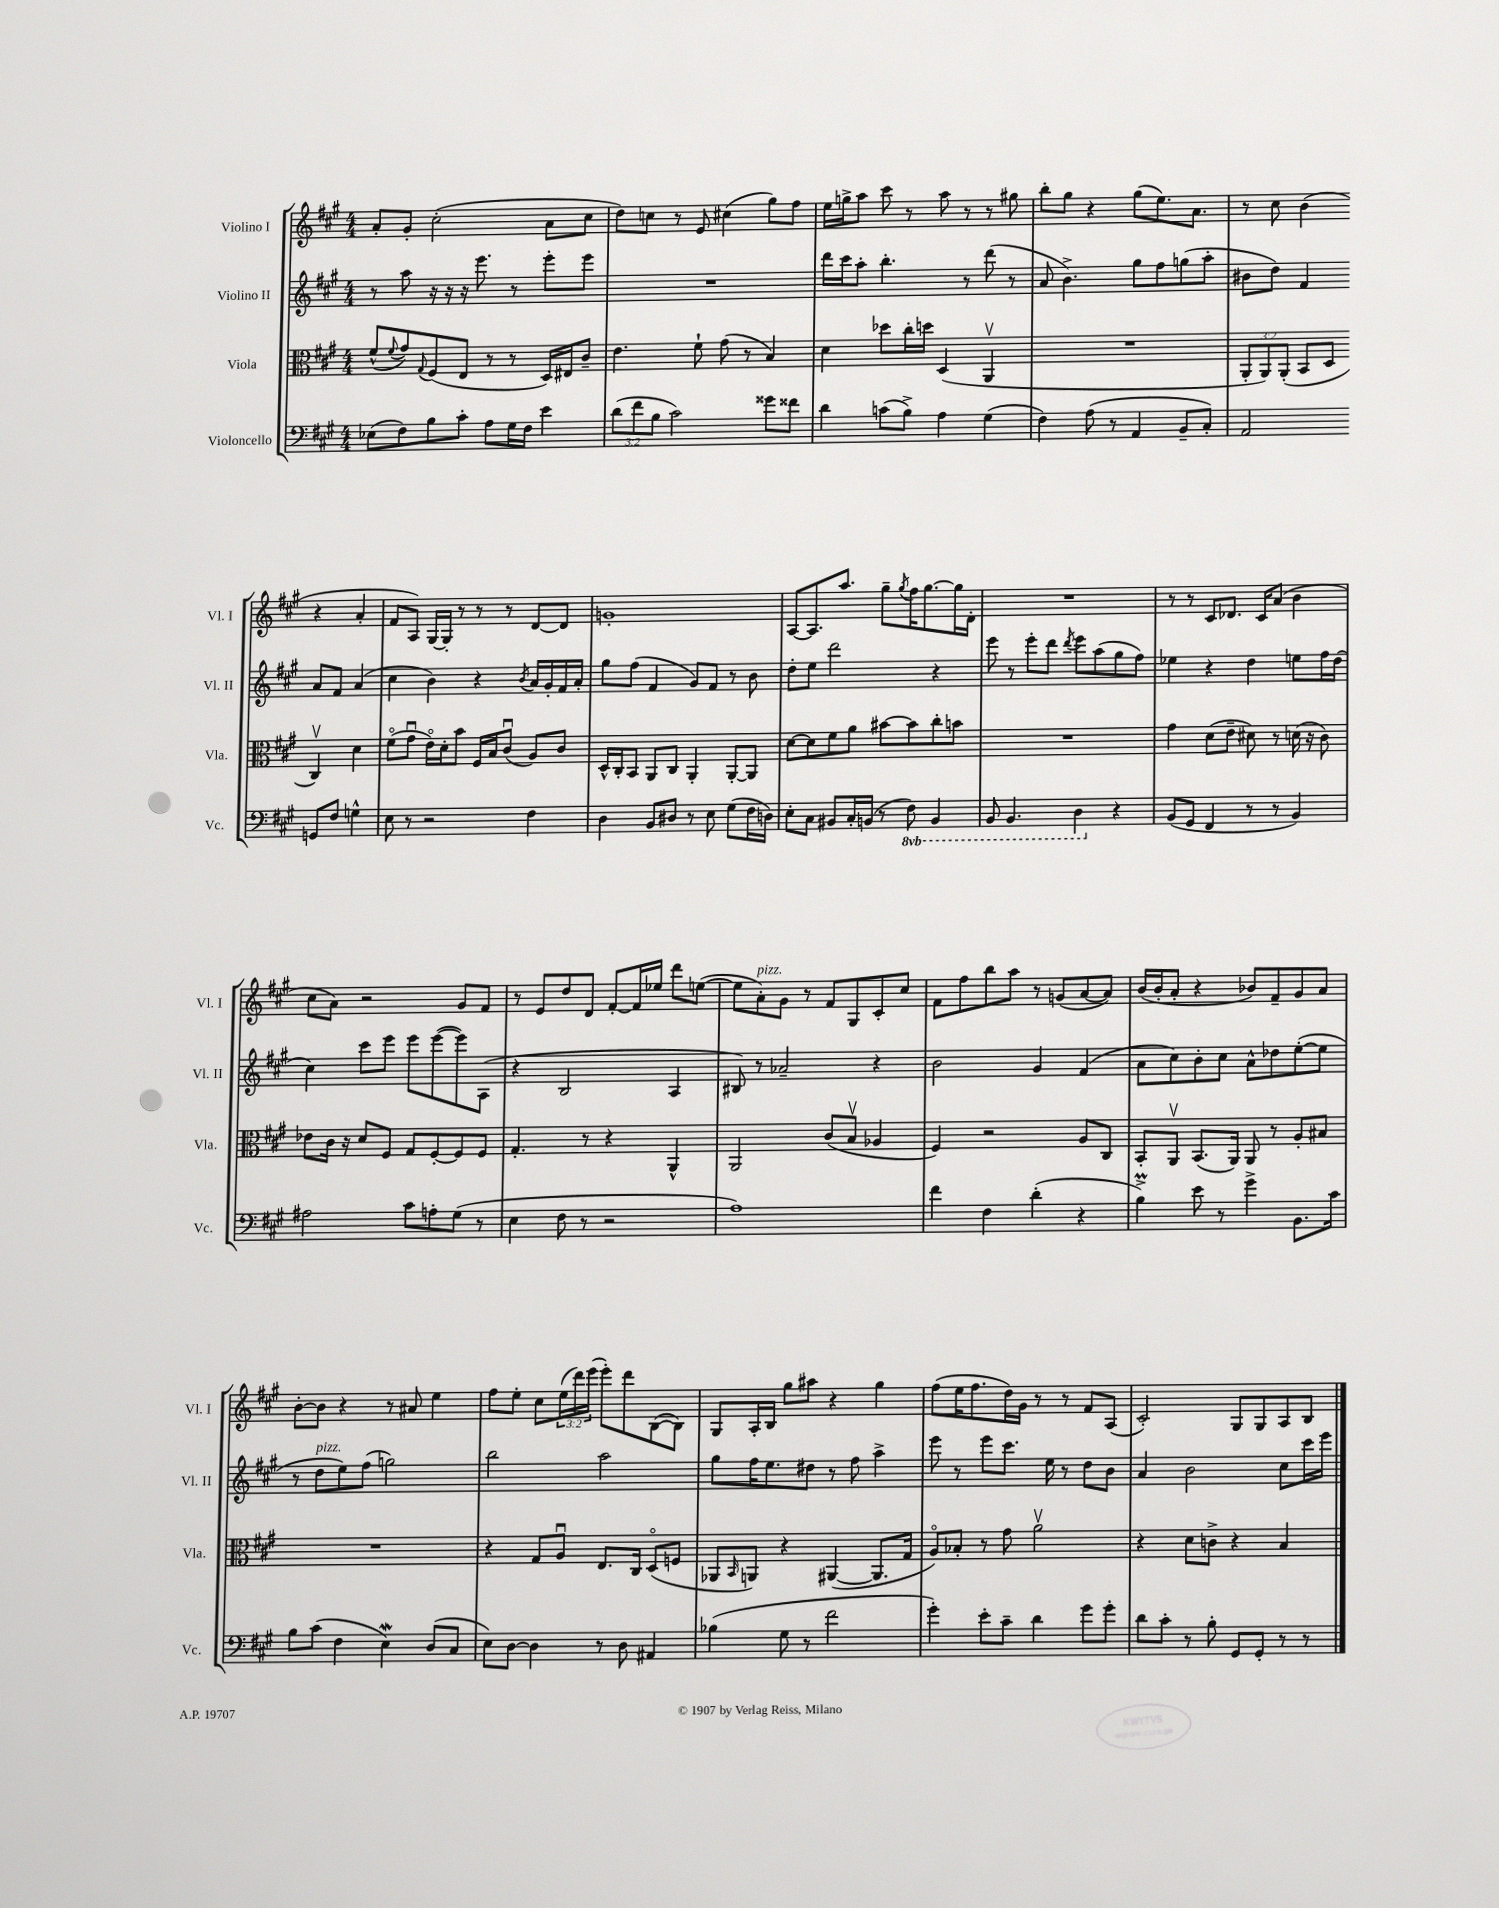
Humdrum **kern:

**kern	**kern	**kern	**kern
*part4	*part3	*part2	*part1
*staff4	*staff3	*staff2	*staff1
*I"Violoncello	*I"Viola	*I"Violino II	*I"Violino I
*I'Vc.	*I'Vla.	*I'Vl. II	*I'Vl. I
*clefF4	*clefC3	*clefG2	*clefG2
*k[f#c#g#]	*k[f#c#g#]	*k[f#c#g#]	*k[f#c#g#]
*M4/4	*M4/4	*M4/4	*M4/4
=1	=1	=1	=1
(8E-X\L	(8f#^^/L	8r	8a'/L
.	8qqf#/	.	.
8F#\)	8g#/)	8aa\	8g#'/J
.	8qqG#/	.	.
8B\	(8F#/	16r	(2cc#'\
.	.	16r	.
8c#'\J	8E/J	16r	.
.	.	8.eee\	.
8A\L	8r	.	.
16G#\L	8r	8r	.
16F#\JJ	.	.	.
4e\	16D/LL)	8eee'\L	8a\L
.	16E#X/J	.	.
.	8c#~/J	8eee\J	8cc#\J
=2	=2	=2	=2
(12d\L	4.e\	1r	8dd\L)
12f#\	.	.	.
.	.	.	8ccn\J
12B\J	.	.	.
2c#\)	.	.	8r
.	8f#`\	.	8e/
.	(8g#\	.	(4cc#X\
.	8r	.	.
8g##X\L	4B/)	.	8gg#\L)
8f##X\J	.	.	8ff#\J
=3	=3	=3	=3
4d\	4d\	16ddd\LL	16ee\LL
.	.	16ccc#\J	16ggn^\J
.	.	8aa'\J	8aa\J
(8cn\L	8dd-X\L	4.bb'\	8ccc#\
8B^\J)	16cc#'\L	.	8r
.	16ddn\JJ	.	.
4A\	(4D/	.	8aa\
.	.	8r	8r
(4G#\	4AAv/	(8ddd\	8r
.	.	8r	8gg#X\
=4	=4	=4	=4
4F#\)	1r	8a/	8bb'\L
.	.	4.b^\)	8gg#\J
(8A\	.	.	4r
8r	.	.	.
4AA/	.	8gg#\L	(8gg#\L
.	.	8ff#\	8.ee\)
8BB~/L	.	(8ggn\	.
.	.	.	8.a\J
8C#'/J)	.	8aa'\J	.
=5	=5	=5	=5
2AA/	12AA'/L	8b#X\L	8r
.	12AA/)	.	.
.	.	8dd\J)	8cc#\
.	(12AA'/J	.	.
.	8BB/L	4f#/	(4b\
.	8D/J	.	.
8GGn/L	4C#v/)	8a/L	4r
8F#/J	.	8f#/J	.
4Gn^^\	4d\	(4a/	4a'/
!!LO:LB:g=z
=6	=6	=6	=6
8E\	(8f#\L	4cc#\	8f#/L
8r	8g#u\J	.	8A/J)
2r	16e\LL)	4b\)	[16G#/LL
.	16d'\J	.	16G#'/JJ]
.	8b\J	.	8r
.	16F#/LL	4r	8r
.	16B/J	.	.
.	(8c#u/J	.	8r
.	.	8qb/	.
4F#\	8A/L)	16a/LL	[8d/L
.	.	16g#'/	.
.	8c#/J	16f#/	8d/J]
.	.	16a'/JJ	.
=7	=7	=7	=7
4D\	16D^^/LL	8gg#\L	1gn'
.	16C#'/J	.	.
.	8BB/J	(8ff#\J	.
8BB/L	8AA/L	4f#/	.
8D#X/J	8C#/J	.	.
8r	4AA'/	8g#/L)	.
8E\	.	8f#/J	.
(8G#\L	[8AA'/L	8r	.
16F#\L	8AA/J]	8b\	.
16Dn\JJ)	.	.	.
=8	=8	=8	=8
8E'\L	[8d\L	8dd'\L	[8A/L
8C#\J	8d\]	8ee\J	8.A/]
8BB#X/L	8f#\	2ddd\	.
.	.	.	8.aa/J
16C#'/L	8a\J	.	.
(16BBn/JJ	.	.	.
8r	[8b#X\L	.	8gg#~\L
.	.	.	8qgg#/
*8ba	*	*	*
8FF#\)	8b#\]	.	16ff#\K
.	.	.	[8.gg#\
4BBB/	8cc#'\	4r	.
.	8bn\J	.	16gg#\L]
.	.	.	16d'\JJ
=9	=9	=9	=9
8BBB/	1r	8eee\	1r
4.BBB/	.	8r	.
.	.	8eee'\L	.
.	.	8ddd\J	.
.	.	8qddd/	.
4DD\	.	8eee\L	.
.	.	(8aa\	.
*X8ba	*	*	*
4r	.	8gg#\	.
.	.	8ff#\J)	.
=10	=10	=10	=10
(8BB/L	4g#\	4ee-X\	8r
8GG#/J	.	.	8r
4FF#/	(8d\L	4r	8c#/L
.	8e~\J	.	8.d-X/J
8r	8d#X\)	4dd\	.
.	.	.	16c#/KL
8r	8r	.	(8a/J
4BB/)	(16dn\	8een\L	4b\
.	16r	.	.
.	8c#\)	16ff#\L	.
.	.	(16dd\JJ	.
!!LO:LB:g=z
=11	=11	=11	=11
2A#X\	8e-X\L	4cc#\)	8cc#\L
.	16c#\Jk	.	8a\J)
.	16r	.	.
.	8d/L	8ccc#\L	2r
.	8F#/J	8eee\J	.
8c#\L	8G#/L	8eee\L	.
8An'\	[8F#'/	([8eee\	.
(8G#\J	8F#/]	8eee\])	8g#/L
8r	8F#/J	(8A\J	8f#/J
=12	=12	=12	=12
4E\	4.G#'/	4r	8r
.	.	.	8e/L
8F#\	.	2B/	8dd/
8r	8r	.	8d/J
2r	4r	.	[8f#'/L
.	.	.	16f#/L]
.	.	.	16ee-X/JJ
.	4AA^^/	4A/	8ddd\L
.	.	.	([8een\J
=13	=13	=13	=13
1A)	2AA/	8B#X/)	8ee\L]
!	!	!	!LO:TX:a:i:t=pizz.
.	.	8r	8a'\)
.	.	2a-X~/	8g#\J
.	.	.	8r
.	(8c#/L	.	8f#/L
.	8Bv/J	.	8G#/
.	4A-X/	4r	8c#'/
.	.	.	8cc#/J
=14	=14	=14	=14
4f#\	4F#/)	2b\	8f#\L
.	.	.	8ff#\
4F#\	2r	.	8bb\
.	.	.	8aa\J
(4d'\	.	4g#/	8r
.	.	.	(8gn/L
4r	8A/L	(4f#/	[8a/
.	8C#/J	.	8a/J])
=15	=15	=15	=15
4BM^\)	8BB'/L	8a\L	(16b/LL
.	.	.	16b'/J
.	8AAv/J	8cc#\)	8a'/J
8e\	(8.BB/L	8b'\	4r
8r	.	8cc#\J	.
.	16AA/Jk)	.	.
4g#^\	8AA/	8a^^\L	8b-X/L)
.	8r	8dd-X\	8f#~/
8.BB\L	8A'/L	([8ee'\	8g#/
.	8B#X/J	8ee\J]	8a/J
16c#\Jk	.	.	.
!!LO:LB:g=z
=16	=16	=16	=16
8B\L	1r	8r	[8b'\L
!	!	!LO:TX:a:i:t=pizz.	!
(8c#\J	.	8dd\L	8b\J]
4F#\	.	8ee\)	4r
.	.	(8ff#\J	.
4EW\)	.	2ggn\)	8r
.	.	.	8a#X/
(8D/L	.	.	4ee\
8C#/J	.	.	.
=17	=17	=17	=17
8E\L)	4r	2bb\	8ff#\L
[8D\J	.	.	8ee'\J
4D\]	8G#/L	.	8cc#\L
.	8Au/J	.	(24ee\L
.	.	.	24ddd\)
.	.	.	(24eee\JJ
8r	8.E/L	2aa\	8eee'\L)
8D\	.	.	8ddd\
.	16C#/Jk	.	.
4AA#X/	(8D/L	.	([8B\
.	8Fn/J	.	8B\J])
=18	=18	=18	=18
(4B-X\	8AA-X/L	8gg#\L	8G#/L
.	16qqBB/	.	.
.	8AAn/J)	16ff#\K	16A'/L
.	.	8.ee\	16B/JJ
8G#\	4r	.	8gg#\L
8r	.	8dd#X\J	8aa#X\J
2f#\	([4AA#X/	8r	4r
.	.	8ff#\	.
.	8.AA#/L]	4aa^\	4gg#\
.	16G#/Jk	.	.
=19	=19	=19	=19
4g#'\)	8A/L)	8eee\	(8ff#\L
.	8B-X'/J	8r	16ee\K
.	.	.	8.ff#\
8e'\L	8r	8eee\L	.
8c#~\J	8g#\	8.ccc#\J	16dd\L)
.	.	.	16g#\JJ
4d\	2av\	.	8r
.	.	16ee\	.
.	.	8r	8r
8g#\L	.	8dd\L	8f#/L
8g#'\J	.	8b\J	(8A/J
=20	=20	=20	=20
8d\L	4r	4a/	2c#'/)
8c#'\J	.	.	.
8r	8d\L	2b\	.
8B'\	8cn^\J	.	.
8GG#/L	4r	.	8G#/L
8GG#'/J	.	.	8G#/
8r	4B/	8cc#\L	8A/
8r	.	16ccc#\L	8B/J
.	.	16eee\JJ	.
==	==	==	==
*-	*-	*-	*-
